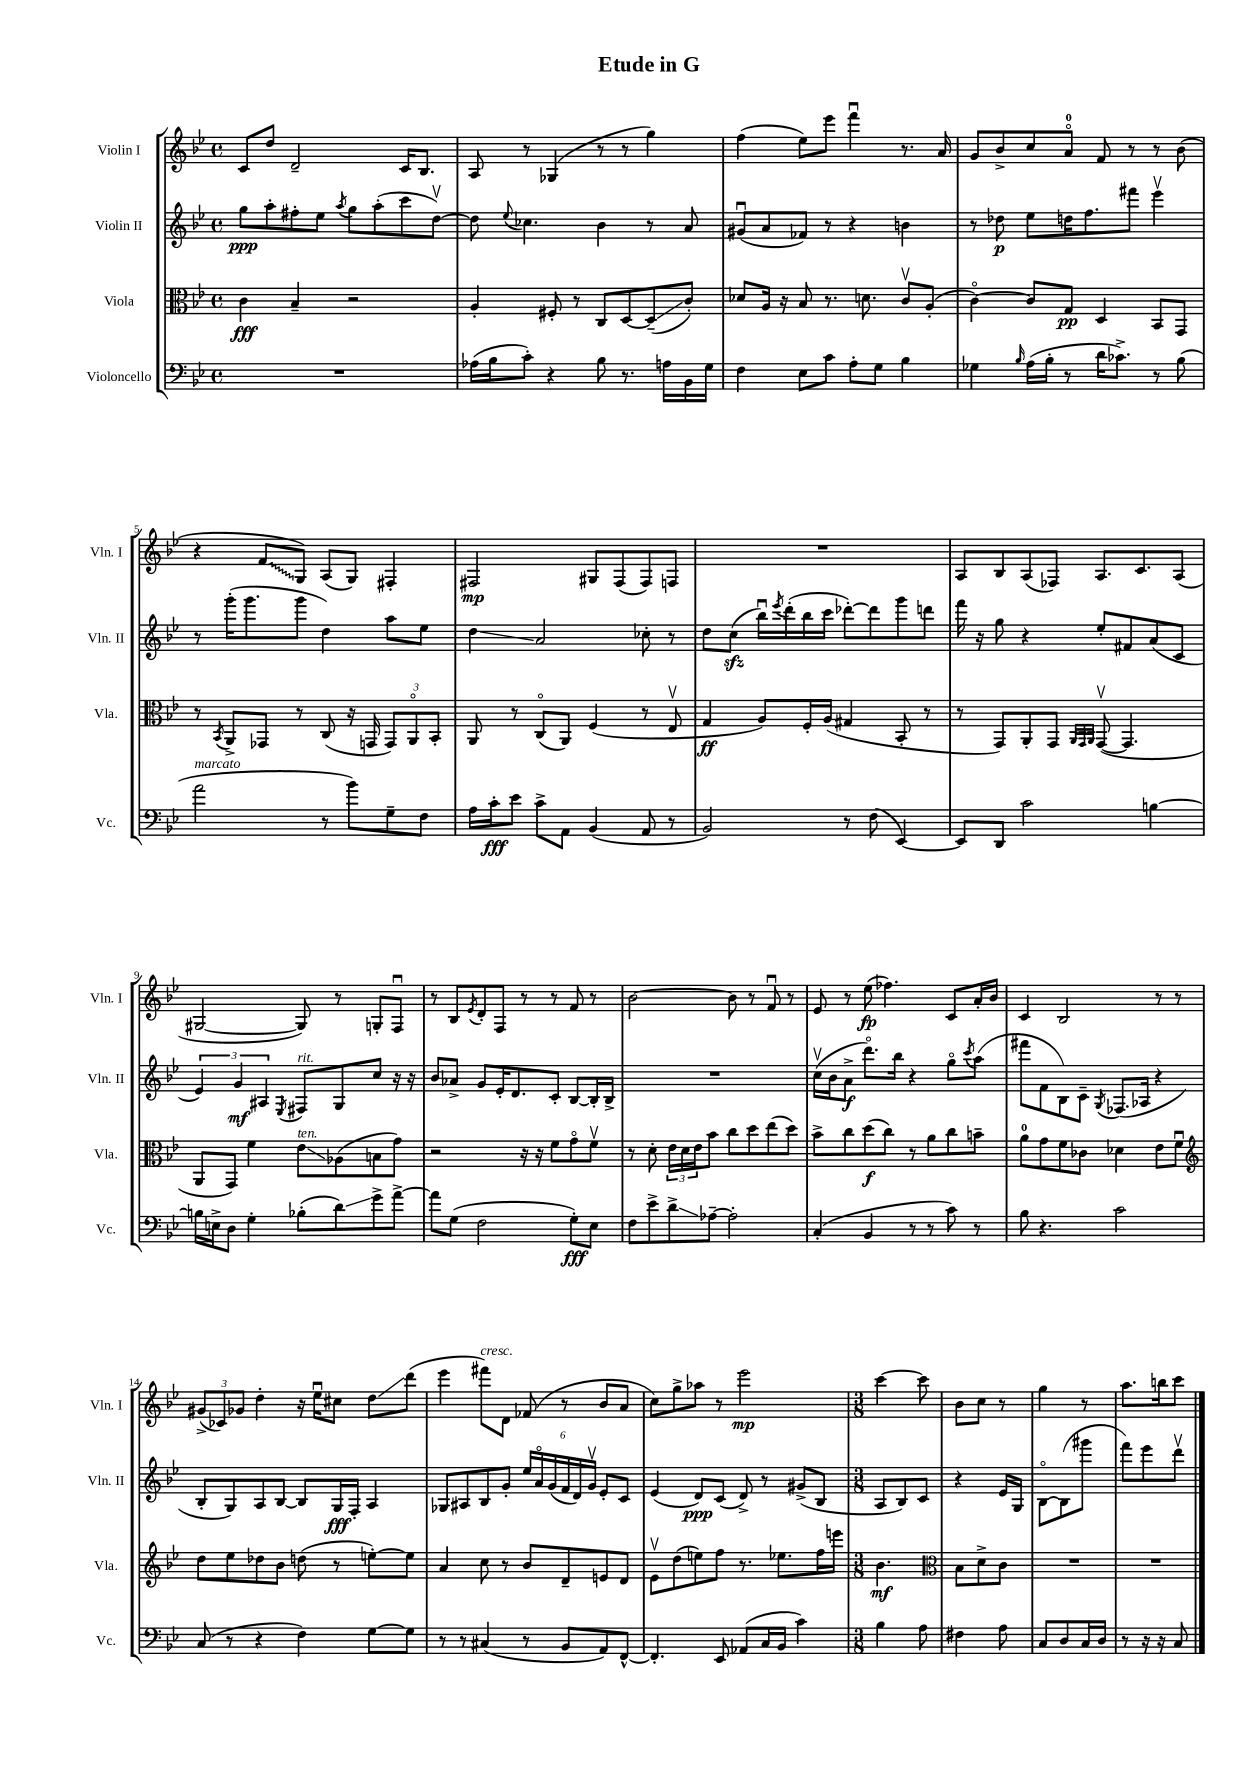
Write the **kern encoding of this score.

**kern	**kern	**kern	**kern
*staff4	*staff3	*staff2	*staff1
*clefF4	*clefC3	*clefG2	*clefG2
*k[b-e-]	*k[b-e-]	*k[b-e-]	*k[b-e-]
*M4/4	*M4/4	*M4/4	*M4/4
*met(c)	*met(c)	*met(c)	*met(c)
1r	4c	8gg	8c
.	.	8aa'	8dd
.	4B-~	8ff#'	2d~
.	.	8ee-	.
.	.	8qaa	.
.	2r	8gg	.
.	.	(8aa'	.
.	.	8ccc	16c
.	.	.	8.B-
.	.	[8ddv)	.
=	=	=	=
(16A-	4A'	8dd]	8A
16B-	.	.	.
.	.	8qqee-	.
8c')	.	4.cc-	8r
4r	8F#'	.	(4G-
.	8r	.	.
8B-	8C	4b-	8r
8.r	[8D	.	8r
.	(8D~]	8r	4gg)
16A	.	.	.
16BB-	8c')	8a	.
16G	.	.	.
=	=	=	=
4F	8d-	(8g#u	(4ff
.	16A	8a	.
.	16r	.	.
8E-	8B-	8f-)	8ee-)
8c	8.r	8r	8eee-
8A'	.	4r	4fffu
.	8.d	.	.
8G	.	.	.
4B-	8cv	4b	8.r
.	(8A'	.	.
.	.	.	16a
=	=	=	=
4G-	[4co)	8r	8g
.	.	8dd-	8b-^
16qqB-	.	.	.
(16A	8c]	8ee-	8cc
16B-'	.	.	.
8r	8G	16dd	8ao
.	.	8.ff	.
16d	4D	.	8f
8.c-^)	.	.	.
.	.	8fff#	8r
8r	8BB-	4eee-v	8r
(8B-	8GG	.	(8b-
=	=	=	=
2a	8r	8r	4r
.	8qBB-	.	.
.	8AA^	(16ggg'	.
.	.	8.ggg	.
.	8GG-	.	8f
.	8r	8ggg	8G)
8r	(8C	4dd)	(8A
8b-)	16r	.	8G)
.	16GG	.	.
8G~	12GG)	8aa	4F#'
.	12AAo	.	.
8F	.	8ee-	.
.	12BB-'	.	.
=	=	=	=
16A	8AA	4dd	2F#
16c'	.	.	.
8e-	8r	.	.
8c^	(8Co	2a	.
8AA	8AA)	.	.
(4BB-	(4F	.	8G#
.	.	.	(8F#
8AA	8r	8cc-'	8F#)
8r	8E-v	8r	8F
=	=	=	=
2BB-)	4G	8dd	1r
.	.	(8cc	.
.	8A)	16bb-u)	.
.	.	8qeee-	.
.	.	(16ddd'	.
.	16F'	16bb-	.
.	(16A	16ccc	.
8r	4G#	[8ddd-')	.
(8F	.	8ddd-]	.
[4EE-)	8BB-'	8ggg	.
.	8r	8ddd	.
=	=	=	=
8EE-]	8r	16fff	8A
.	.	16r	.
8DD	8GG)	8gg	8B-
2c	8AA'	4r	(8A
.	8GG	.	8F-)
.	32qqAA	.	.
.	32qqGG	.	.
.	32qqAA	.	.
.	([8GGv	8ee-'	8.A
.	4.GG]	8f#	.
.	.	.	8.c
[4B	.	(8a	.
.	.	8c	(8A
=	=	=	=
16B]	8AA	6e-)	[2G#
16E^	.	.	.
8D	8GG)	.	.
.	.	6g	.
4G'	4f	.	.
.	.	6A#	.
.	.	8qE-	.
(8B-'	8e-	8F#	8G#])
8d)	(8A-	8G	8r
8g^	8B	8cc	8G'
[8a^	8g)	16r	8Fu
.	.	16r	.
=	=	=	=
8a]	2r	8b-	8r
(8G	.	8a-^	8B-
.	.	.	8qe-
2F	.	8g	8d'
.	.	16e-'	8F
.	.	8.d	.
.	16r	.	8r
.	16r	.	.
.	8f	8c'	8r
8G')	8go	[8B-	8f
8E-	8fv	16B-']	8r
.	.	16B-^	.
=	=	=	=
8F	8r	1r	[2b-
8e-^	8d'	.	.
8d^	24e-	.	.
.	24d	.	.
.	24e-	.	.
[8A-~	8b-	.	.
2A-']	8cc	.	8b-]
.	8dd	.	8r
.	(8ee-	.	8fu
.	8dd)	.	8r
=	=	=	=
(4C'	8b-^	(16ccv	8e-
.	.	16b-	.
.	8cc	8a^	8r
4BB-	(8dd	8.dddo)	(8ee-
.	8cc)	.	4.ff-)
.	.	16bb-	.
8r	8r	4r	.
8r	8a	.	.
8c)	8cc	8ggo	8c
.	.	8qccc	.
8r	8b~	(8aa	16a'
.	.	.	16b-
=	=	=	=
8B-	8a	8fff#	4c
4.r	8g	8f	.
.	8f	8B-)	2B-
.	8c-	8c~	.
.	.	8qG	.
2c	4d-	(8.F-	.
.	.	16A-	.
.	8e-	4r	8r
.	8fu	.	8r
=	=	=	=
*	*clefG2	*	*
(8C	8dd	8B-'	(12g#^
.	.	.	12c-)
8r	8ee-	8G)	.
.	.	.	12g-
4r	8dd-	8A	4dd'
.	8b-	[8B-	.
4F)	(8dd	8B-]	16r
.	.	.	16ee-u
.	8r	16G	8cc#
.	.	16F'	.
[8G	[8ee')	4A	8dd
8G]	8ee]	.	(8ddd
=	=	=	=
8r	4a	8G-	4eee-
8r	.	8A#	.
(4C#	8cc	8B-	8fff#)
.	8r	8g'	8d
8r	8b-	24ee-	(8f-
.	.	24ao	.
.	.	(24g	.
8BB-	8d~	24f	8r
.	.	24d)	.
.	.	24gv	.
8AA)	8e	8e-'	8b-
[8FF^^	8d	8c	8a
=	=	=	=
4.FF']	8e-v	(4e-	8cc)
.	(8dd	.	8gg^
.	8ee)	8d)	8aa-
8EE-	8ff	(8c	8r
(8AA-	8.r	8d^)	2eee-
16C	.	8r	.
16BB-	8.ee-	.	.
4c)	.	(8g#^	.
.	16ff	8B-	.
.	16eee	.	.
=	=	=	=
*M3/8	*M3/8	*M3/8	*M3/8
4B-	4.b-	8A	[4ccc
.	.	8B-)	.
8A	.	8c	8ccc]
=	=	=	=
*	*clefC3	*	*
4F#	8B-	4r	8b-
.	8d^	.	8cc
8A	8c	16e-	8r
.	.	16G	.
=	=	=	=
8C	4.r	[8B-o	4gg
8D	.	(8B-]	.
16C	.	8ggg#	8r
16D	.	.	.
=	=	=	=
8r	4.r	8fff)	8.aa
16r	.	8eee-	.
16r	.	.	16bb
8C	.	8dddv	8ccc
==	==	==	==
*-	*-	*-	*-
